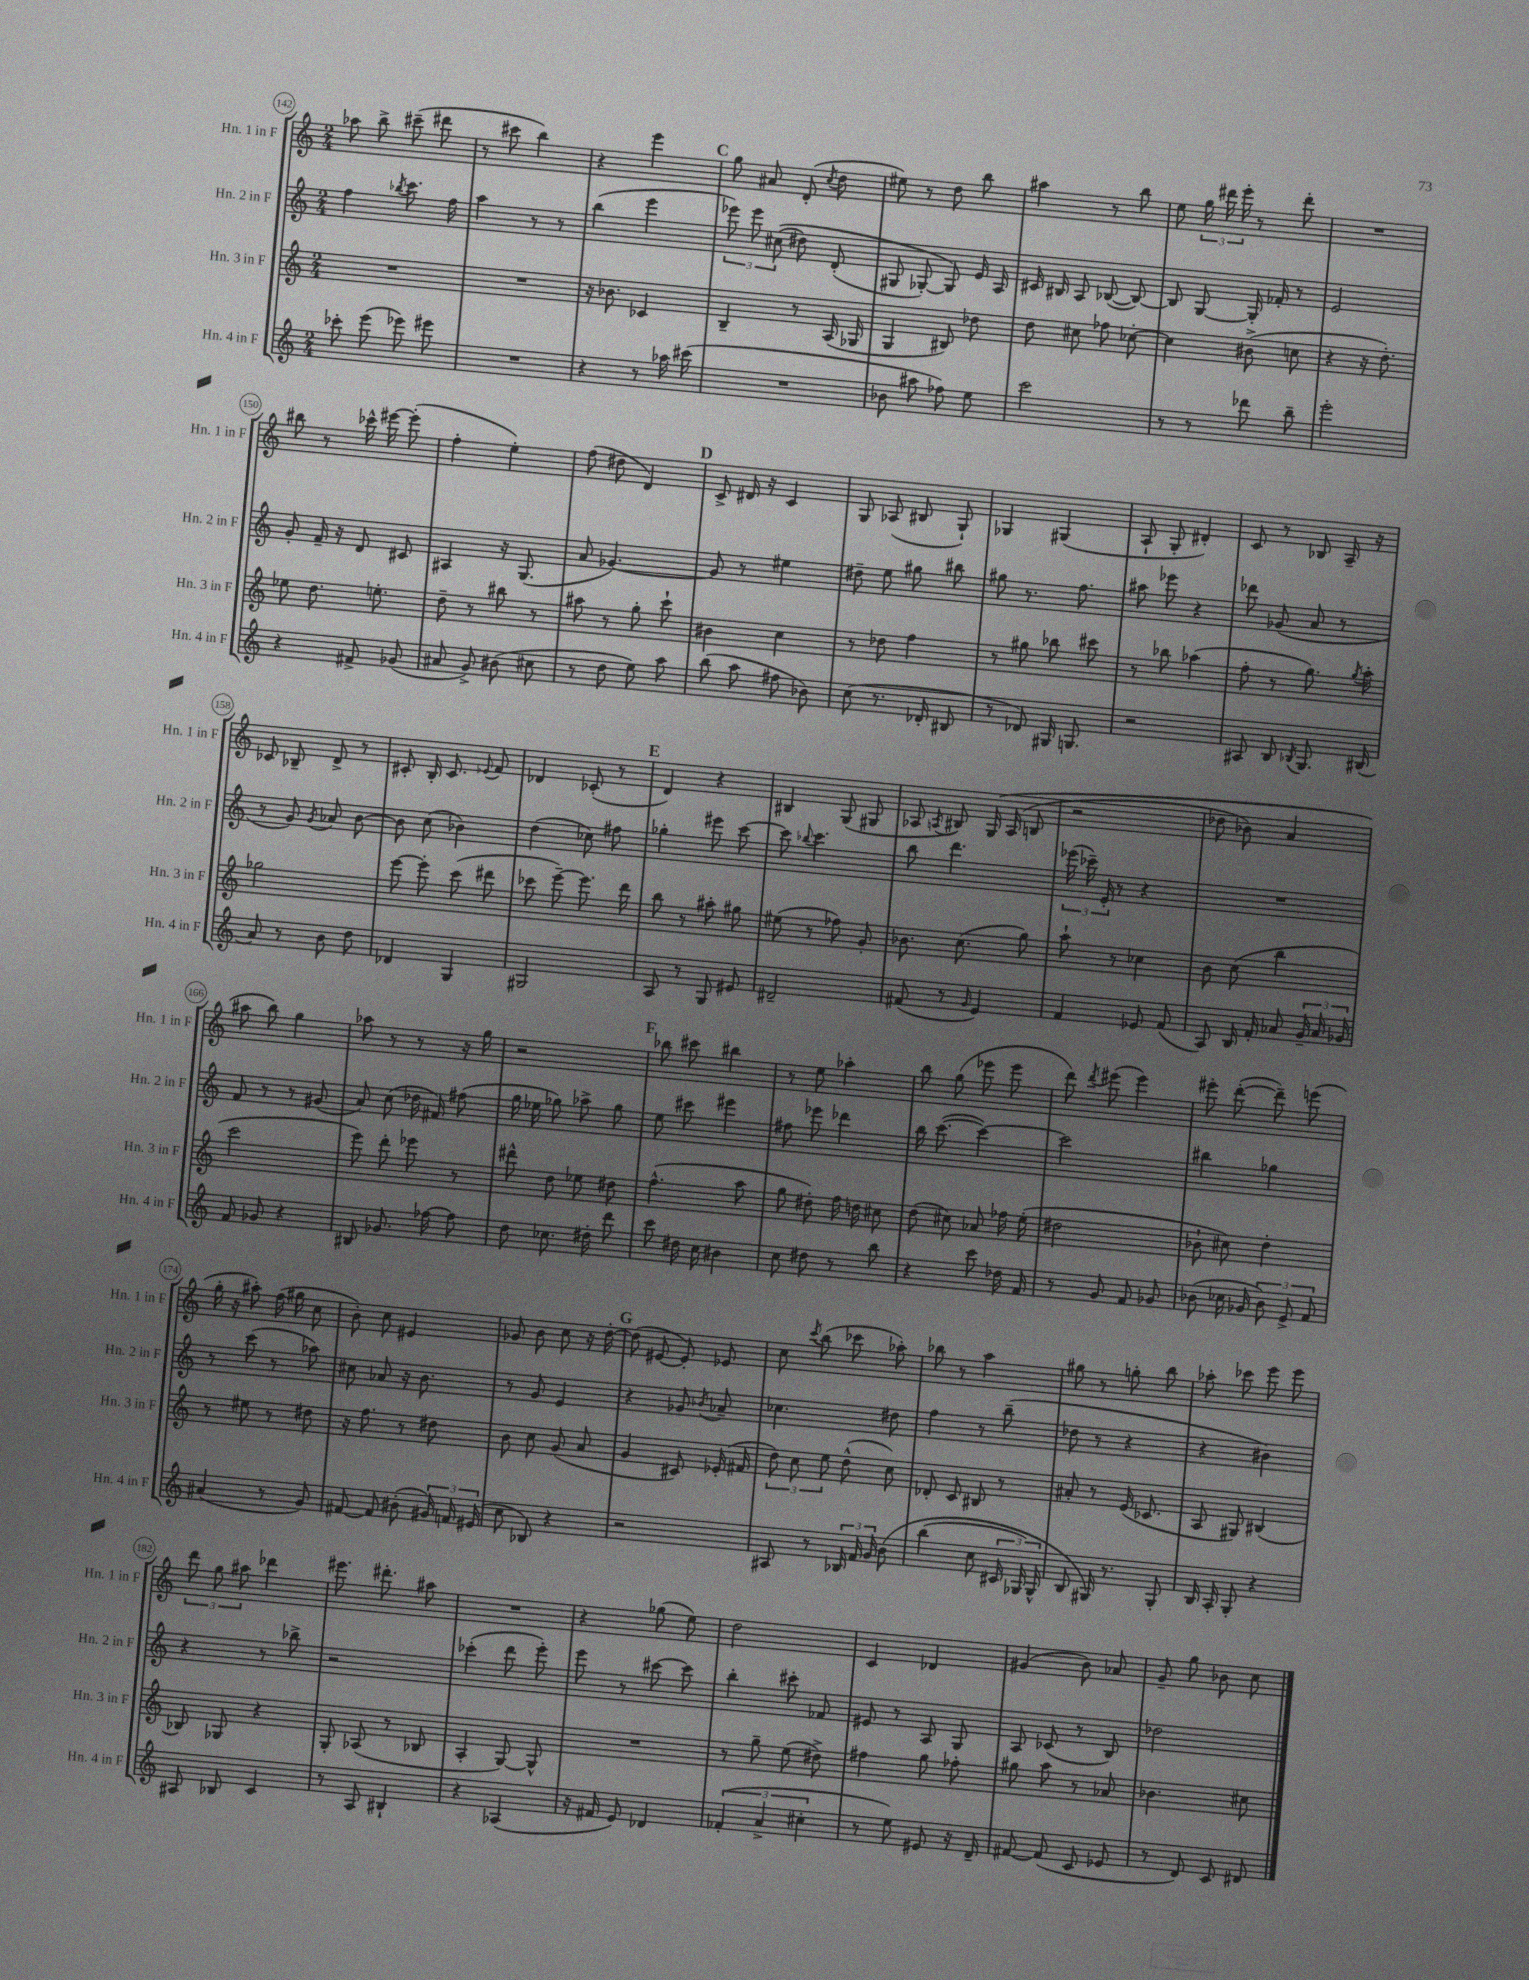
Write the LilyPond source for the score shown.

<<
\new StaffGroup <<
\new Staff = "s0" \with { instrumentName = "Hn. 1 in F" shortInstrumentName = "Hn. 1 in F" } {
    \clef treble \key c \major \numericTimeSignature \time 2/4
    \autoBeamOff aes''8 b''8-> cis'''8--( dis'''8 |
    r8 cis'''8 b''4) |
    r4 e'''4 |
    \mark \markup { \bold "C" } g''8 ais'8 d'8-.( \acciaccatura { c''8 } d''8 |
    eis''8) r8 d''8 b''8 |
    ais''4 r8 b''8 |
    e''8 \tuplet 3/2 { g''16 dis'''16 e'''16-. } r8 dis'''8-. |
    R2 |
    bis''8 r8 ces'''16-^ eis'''16~ eis'''8-.( |
    f''4-. e''4-.) |
    f''8( dis''8 d'4) |
    \mark \markup { \bold "D" } c'8-> dis'16 r16 c'4 |
    g8 aes8( bis8 g8-!) |
    ges4 gis4( |
    a8-! g8-. dis'4-.) |
    c'8 r8 bes8 a16-- r16 |
    ces'8 bes8-- d'8-> r8 |
    cis'8-. b16-. cis'8. \appoggiatura { ees'8 } f'8 |
    des'4 ces'8-.( r8 |
    \mark \markup { \bold "E" } d'4) r4 |
    bis4 g8( gis8 |
    aes8 \acciaccatura { a8 } bis8) g16\( a16( b8 |
    r2 |
    des''8 bes'8) a'4 |
    ais''8 b''8\) g''4 |
    aes''8 r8 r8 r16 g''16 |
    r2 |
    \mark \markup { \bold "F" } bes''8 cis'''8 bis''4 |
    r8 e''8 aes''4-. |
    b''8 g''8( ees'''8 ees'''8 |
    d'''8) \acciaccatura { d'''8 } eis'''8( eis'''4) |
    eis'''8-. d'''8~-.( d'''8--) e'''8( |
    g''16-. r16 ais''8-.) f''16( gis''16 c''8 |
    b'8-.) c''8 eis'4 |
    ges'8 b'8 c''8 r16 d''16~-. |
    \mark \markup { \bold "G" } d''8( eis'8~ eis'8-.) ees'8 |
    c''8 \acciaccatura { c'''8 } b''8( ces'''8 aes''8-.) |
    bes''8 r8 a''4 |
    gis''8 r8 g''8-. b''8 |
    aes''8-. ces'''8 e'''8 e'''8 |
    \tuplet 3/2 { d'''8 g''8 ais''8 } des'''4 |
    eis'''8. dis'''8.-. ais''8 |
    R2 |
    r4 ges''8( e''8) |
    d''2 |
    c'4 des'4 |
    gis'4( b'8) aes'8 |
    g'8-- g''8 bes'8 c''8 \bar "|." |
}
\new Staff = "s1" \with { instrumentName = "Hn. 2 in F" shortInstrumentName = "Hn. 2 in F" } {
    \clef treble \key c \major \numericTimeSignature \time 2/4
    \autoBeamOff f''4 \acciaccatura { bes''8 } c'''8. f''16 |
    a''4 r8 r8 |
    b''4( e'''4 |
    \mark \markup { \bold "C" } \tuplet 3/2 { ees'''8) ees'''8 cis''8(\( } dis''8) d'8-.( |
    gis8 ges8~-.) ges8\) e'16 a16 |
    cis'16 bis16 a8 bes8~( bes8~) |
    bes8 g8~ g16-. fes'16-. r8 |
    e'2 |
    g'8-. f'16-- r16 d'8 cis'8 |
    ais4 r16 g8.( |
    a'8 ges'4.~) |
    \mark \markup { \bold "D" } ges'8 r8 eis''4 |
    dis''8-- e''8 gis''8 bis''8 |
    gis''8 r8. f''8. |
    ais''8 ees'''8 r4 |
    des'''8 ges'8( a'8 r8 |
    r8 g'8) \acciaccatura { g'8 } aes'8 b'8~ |
    b'8 c''8( bes'4) |
    d''4( ces''8) fis''8 |
    \mark \markup { \bold "E" } ges''4-. eis'''8 c'''8~ |
    c'''8 \appoggiatura { bes''8 } c'''4. |
    b''8 d'''4. |
    \tuplet 3/2 { ees'''16( ces'''16--) e'16-. } r8 r4 |
    R2 |
    f'8 r8 r8 gis'8( |
    a'8) c''8( des''16 fis'16) fis''8( |
    g''16 ees''16 ges''8) aes''8-> ges''8 |
    \mark \markup { \bold "F" } e''8 cis'''8 eis'''4 |
    fis''8 ees'''8 des'''4 |
    b''16 c'''8.~( c'''4~) |
    c'''2 |
    bis''4 ges''4 |
    r8 c'''8( r8 aes''8) |
    cis''8 aes'8 r16 b'8. |
    r8 g'8 e'4 |
    \mark \markup { \bold "G" } r4 ges'8 \acciaccatura { bes'8 } aes'8-- |
    ces''4. dis''8 |
    f''4 r8 b''8--( |
    des''8 r8 r4 |
    r4 bis'4) |
    r4 r8 bes''8-> |
    r2 |
    ces'''4-.( d'''8 e'''8-.) |
    e'''8 r8 cis'''8~ cis'''8 |
    b''4-. cis'''8-. fes'8 |
    eis'8 r8 a8 g8 |
    a8 ces'8( r8 b8) |
    des''2 \bar "|." |
}
\new Staff = "s2" \with { instrumentName = "Hn. 3 in F" shortInstrumentName = "Hn. 3 in F" } {
    \clef treble \key c \major \numericTimeSignature \time 2/4
    \autoBeamOff R2 |
    R2 |
    r16 bes'8. ces'4 |
    \mark \markup { \bold "C" } b4-- r8 a16( ges16 |
    g4 bis8) des''8 |
    d''8 cis''8 fes''8 ces''8~-. |
    ces''4 bis'8->( c''8 |
    r4 r16 d''8.-.) |
    ees''8 d''8. e''8.-. |
    d''8-- r8 bis''8 r8 |
    ais''8 r8 g''8-. c'''8-! |
    \mark \markup { \bold "D" } bis'4 c''4 |
    r8 des''8 f''4 |
    r8 gis''8 bes''8 cis'''8 |
    r8 bes''8 aes''4( |
    f''8-. r8 g''8.) \acciaccatura { g''8 } a''16-. |
    ges''2 |
    e'''8~ e'''8-. c'''8( dis'''8 |
    ces'''8 e'''8~--) e'''8. d'''16 |
    \mark \markup { \bold "E" } b''8 r8 ais''8-. gis''8 |
    eis''8( r8 fes''8) g'8-. |
    bes'8. c''8.( g''8) |
    a''8-! r8 ces''4 |
    b'8 c''8( b''4 |
    c'''2 |
    e'''8) d'''8-. ees'''8 r8 |
    dis'''8-^ d''8 ees''8 dis''8 |
    \mark \markup { \bold "F" } f''4.-^( a''8 |
    g''8 dis''8-.) f''16 d''16 cis''8 |
    d''8( cis''8) aes'8 fes''16 e''16-.( |
    dis''2 |
    bes'8-! cis''8) d''4-. |
    r8 eis''8 r8 dis''8 |
    r16 f''8. r8 dis''8 |
    b'8 c''8 g'8( a'8 |
    \mark \markup { \bold "G" } g'4 cis'8) ees'16-.( fis'16 |
    \tuplet 3/2 { d''8) c''8 e''8 } d''8-^( c''8) |
    des'8-. c'8 bis8 r8 |
    ais'8-. r8 e'16( ces'8. |
    a8 gis8) bis4( |
    bes8) ges8 r4 |
    g8-. aes8( r8 bes8 |
    a4-. g8~) g8-^ |
    R2 |
    r8 g''8-- e''8( dis''8->) |
    fis''4 g''8 fes''8-. |
    gis''8 a''8 r8 aes'8 |
    bes'4. cis''8 \bar "|." |
}
\new Staff = "s3" \with { instrumentName = "Hn. 4 in F" shortInstrumentName = "Hn. 4 in F" } {
    \clef treble \key c \major \numericTimeSignature \time 2/4
    \autoBeamOff ces'''8-. e'''8( ees'''8) eis'''8 |
    R2 |
    r4 r8 aes''16 cis'''16( |
    \mark \markup { \bold "C" } R2 |
    bes'8 ais''8 fes''8) e''8 |
    c'''2 |
    r8 r8 des'''8 b''8-- |
    e'''2-. |
    r4 fis'8-> ges'8( |
    ais'8 g'8->) bis'8( cis''8 |
    r8 d''8 e''8) a''8 |
    \mark \markup { \bold "D" } b''8( a''8 fis''8 bes'8) |
    c''8( r8. des'16-. bis8 |
    r8 des'8) gis16 g8. |
    r2 |
    ais8 b8 \acciaccatura { bes8 } g8. bis16( |
    a'8) r8 b'8 d''8 |
    des'4 g4 |
    gis2 |
    \mark \markup { \bold "E" } a8 r8 g8 eis'8 |
    dis'2-- |
    fis'8( r8 \grace { g'16 } e'4) |
    f'4 ees'8 f'8( |
    a8) b16 f'16-. aes'8 \tuplet 3/2 { g'16-- aes'16 ges'16 } |
    f'8 ges'8 r4 |
    bis8 ges'8. fes''16~ fes''8 |
    d''8 ces''8. dis''16-. d'''8 |
    \mark \markup { \bold "F" } c'''8 dis''16 c''16 bis'4 |
    c''8 dis''8 r8 b''8 |
    r4 c'''8 des''16 f'16 |
    r8 g'8 f'8 ges'8 |
    bes'8( ces''16 ges'16 \tuplet 3/2 { bes'8) e'8-> f'8 } |
    ais'4( r8 g'8) |
    fis'8~ fis'8 bis'8-.( \tuplet 3/2 { gis'16) f'16 eis'16( } |
    c''8 bes8) r4 |
    \mark \markup { \bold "G" } r2 |
    ais8 r8 \tuplet 3/2 { bes16 f'16 g'16 } b'8\( |
    b''4( c''8 \tuplet 3/2 { cis'16 ges16) ges16-^ } |
    b8 gis16\) r8. gis8-. |
    b16 a16-. g8-. r4 |
    ais8 bes8 c'4 |
    r8 a8 bis4-! |
    r4 aes4( |
    r16 fis'16 e'8) des'4 |
    \tuplet 3/2 { fes'4-.( a'4-> cis''4-. } |
    r8 e''8) eis'8 r16 d'16-- |
    fis'8~ fis'8( c'8 ees'8 |
    r8 d'8) c'8 dis'8 \bar "|." |
}
>>
>>
\layout { \context { \Score currentBarNumber = #142 \override BarNumber.stencil = #(make-stencil-circler 0.1 0.3 ly:text-interface::print) } }
